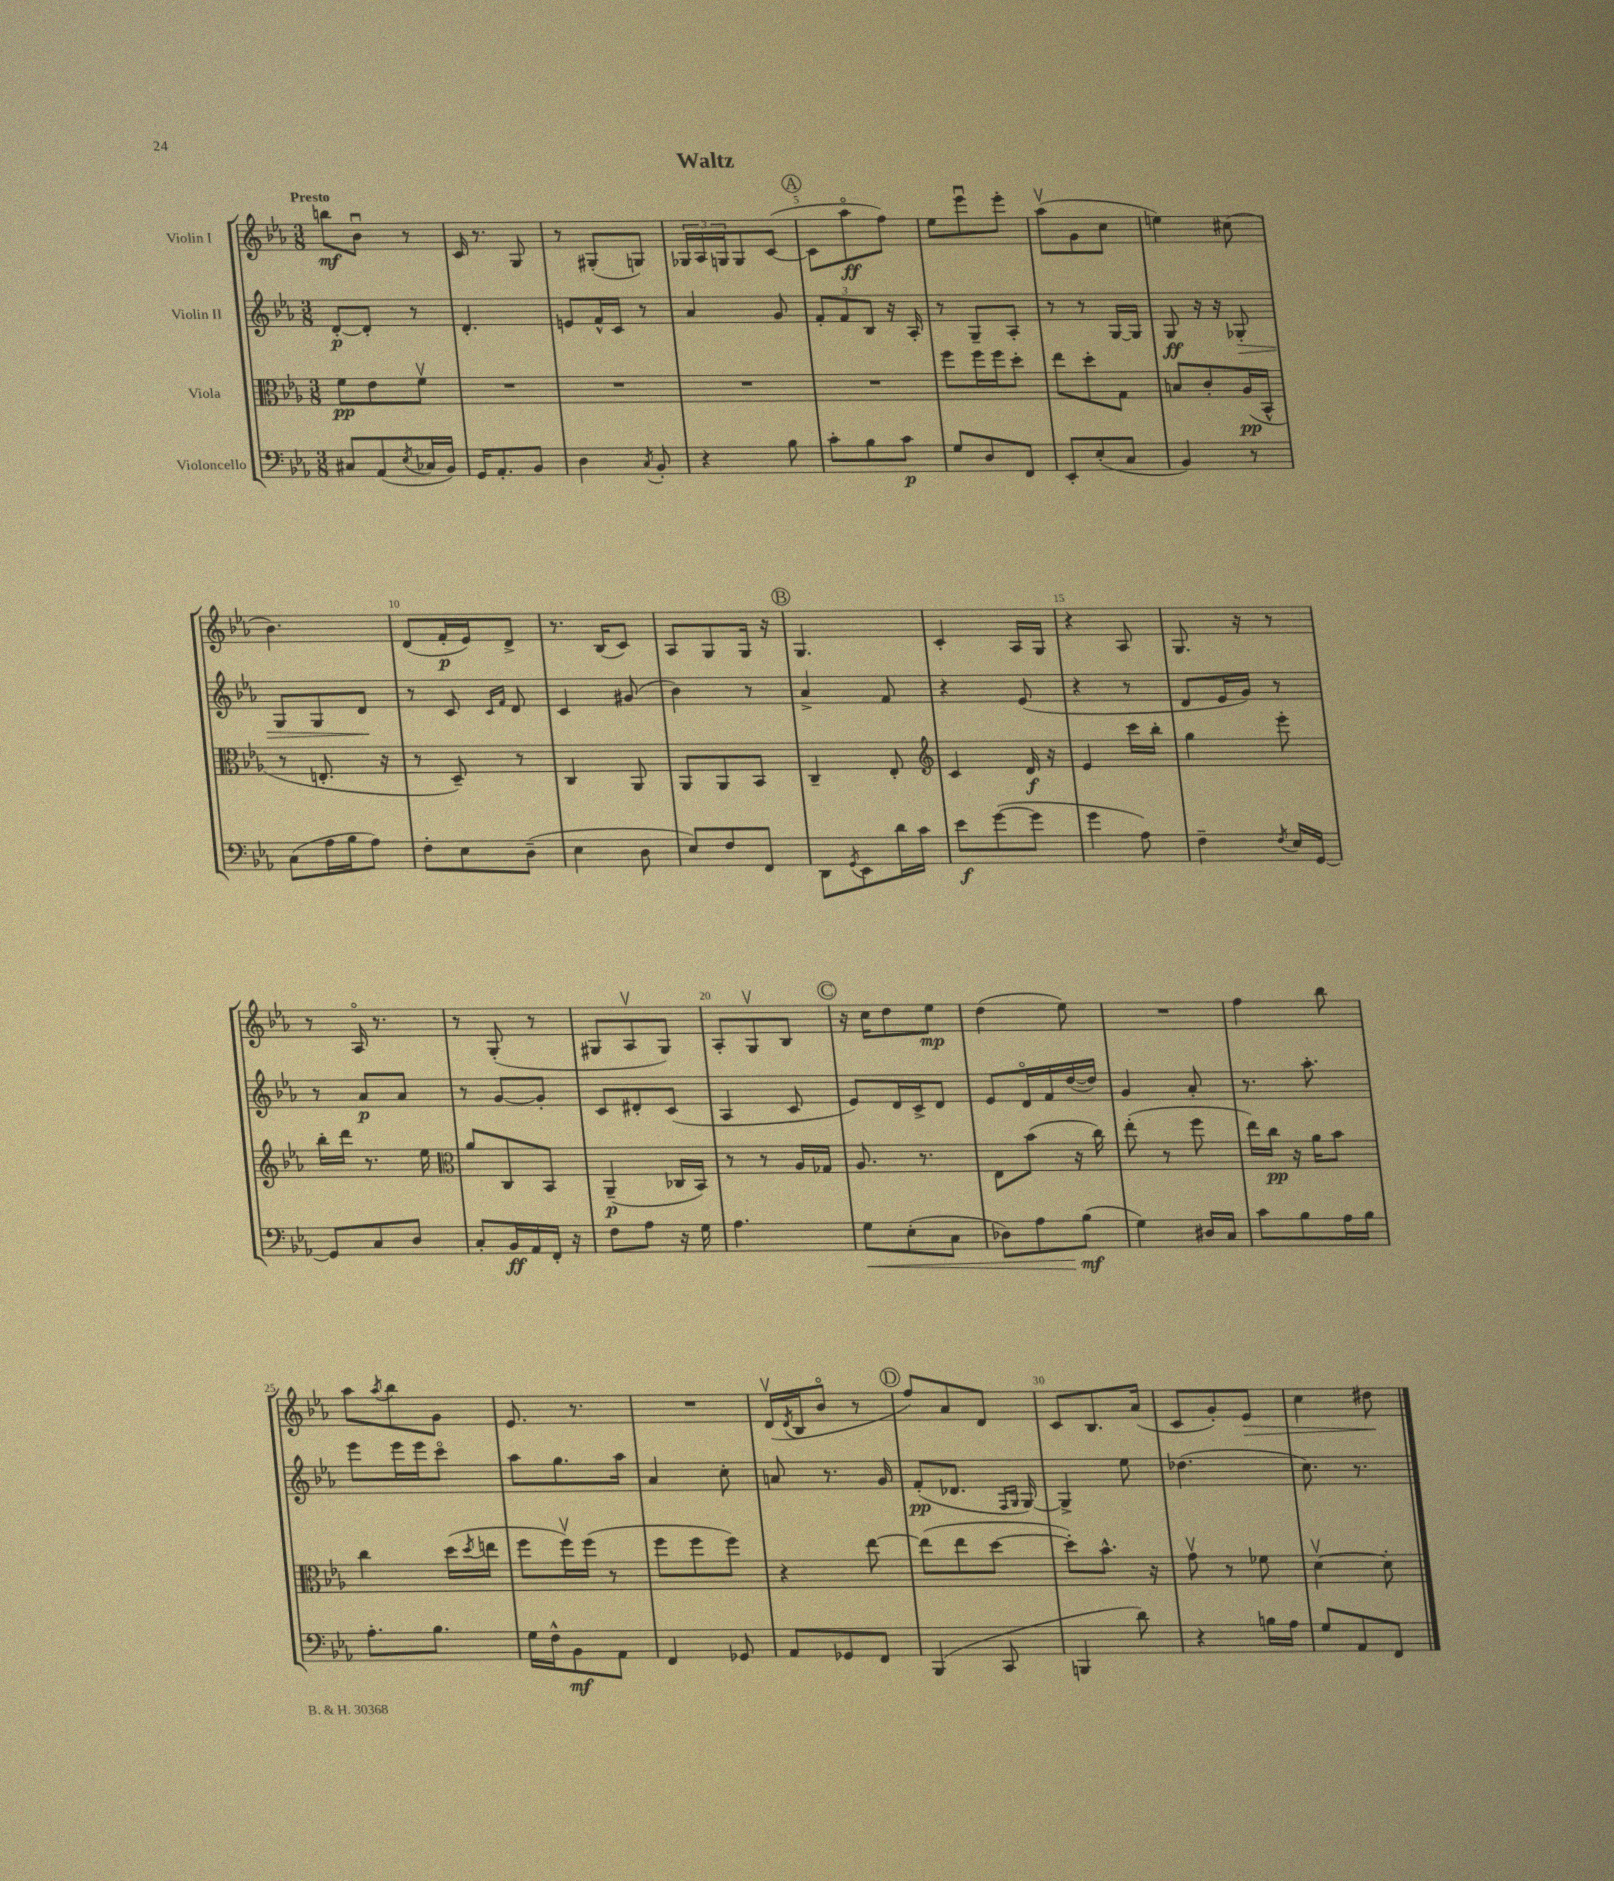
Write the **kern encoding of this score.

**kern	**kern	**kern	**kern
*staff4	*staff3	*staff2	*staff1
*clefF4	*clefC3	*clefG2	*clefG2
*k[b-e-a-]	*k[b-e-a-]	*k[b-e-a-]	*k[b-e-a-]
*M3/8	*M3/8	*M3/8	*M3/8
8C#	8f	[8d'	8bb
(8AA-	8e-	8d']	8b-u
8qE-	.	.	.
16C-	8fv	8r	8r
16BB-)	.	.	.
=	=	=	=
16GG	4.r	4.d'	16c
8.AA-'	.	.	8.r
8BB-	.	.	8G
=	=	=	=
4D	4.r	8e	8r
.	.	16f^^	(8G#'
.	.	16c	.
8qC	.	.	.
8BB-'	.	8r	8G)
=	=	=	=
4r	4.r	4a-	24G-
.	.	.	24A-
.	.	.	24G
.	.	.	8G
8B-	.	8g	([8c
=	=	=	=
8c'	4.r	12f'	8c]
.	.	12f	.
8B-	.	.	8aa-o
.	.	12B-	.
8c	.	16r	8ff)
.	.	16A-'	.
=	=	=	=
8G	8ff	8r	8ee-
8D	16ff	8G~	8eee-u
.	16ff	.	.
8FF	8dd'	8A-'	8eee-'
=	=	=	=
8EE-'	8ee-	8r	(8aa-v
(8E-'	8dd'	8r	8g
8C	8G	[16G	8cc
.	.	16G]	.
=	=	=	=
4BB-)	8B	8G	4ee)
.	8c'	16r	.
.	.	16r	.
8r	(16A-	8G-'	(8cc#
.	16BB-^^	.	.
=	=	=	=
(8C	8r	8G	4.b-)
16A-	8.E'	8G	.
16B-	.	.	.
8A-)	.	8d	.
.	16r	.	.
=	=	=	=
8F'	8r	8r	(8d
8E-	8D~)	8c	16f'
.	.	.	16e-)
.	.	16qqc	.
.	.	16qqf	.
(8D~	8r	8d	8d^
=	=	=	=
4E-	4C	4c	8.r
.	.	.	(16B-
8D	8AA-	(8g#	8c)
=	=	=	=
8E-)	8AA-	4b-)	8A-
8F	8AA-	.	8G
8FF	8BB-	8r	16G
.	.	.	16r
=	=	=	=
8DD	4C~	4a-^	4.G
8qGG	.	.	.
8EE-	.	.	.
16d	8E-'	8f	.
16c	.	.	.
=	=	=	=
*	*clefG2	*	*
8e-	4c	4r	4c'
([8g	.	.	.
8g]	16d	(8e-	16A-
.	16r	.	16G
=	=	=	=
4g	4e-	4r	4r
8A-)	16ccc	8r	8A-
.	16bb-'	.	.
=	=	=	=
4F~	4gg	8d	8.G
.	.	16e-	.
.	.	16g)	16r
8qF	.	.	.
16E-	8eee-'	8r	8r
[16GG	.	.	.
=	=	=	=
8GG]	16bb-'	8r	8r
.	16ddd	.	.
8C	8.r	8a-	16A-o
.	.	.	8.r
8D	.	8a-	.
.	16ee-	.	.
=	=	=	=
*	*clefC3	*	*
8C'	8a-	8r	8r
16BB-	8C	[8g	(8G'
16AA-	.	.	.
16FF'	8BB-	8g']	8r
16r	.	.	.
=	=	=	=
8F	(4AA-~	8c	8G#
8A-	.	8d#'	8A-v
16r	16C-	(8c	8G#)
16G	16BB-)	.	.
=	=	=	=
4.A-	8r	4A-	8A-'
.	8r	.	8Gv
.	16A-	8c	8B-
.	16G-	.	.
=	=	=	=
8G	8.A-	8e-)	16r
.	.	.	16cc
(8E-'	.	16d	8dd
.	8.r	16c^	.
8C	.	8d	8ee-
=	=	=	=
8D-)	8E-	8e-	(4dd
8A-	(8b-	16do	.
.	.	16f	.
(8B-	16r	([16dd	8ee-)
.	16cc)	16dd])	.
=	=	=	=
4G)	(8ee-'	4g	4.r
.	8r	.	.
16D#	8ff	8a-'	.
16C	.	.	.
=	=	=	=
8c	16ee-)	8.r	4ff
.	16cc	.	.
8B-	16r	.	.
.	16a-	8.aa-'	.
16A-	8b-	.	8bb-
16B-	.	.	.
=	=	=	=
8.A-'	4cc	8eee-	8aa-
.	.	.	8qaa-
.	.	16eee-	8bb-
8.B-	.	16eee-	.
.	(16dd	8ccco	8g
.	8qdd	.	.
.	16ee	.	.
=	=	=	=
16G	8ff	8aa-	8.e-
16F^^	.	.	.
8BB-	16ffv)	8.gg	.
.	(16ff	.	8.r
8AA-	8r	.	.
.	.	16aa-	.
=	=	=	=
4FF	8ff	4a-	4.r
.	8ff	.	.
8GG-	8ff)	8cc'	.
=	=	=	=
8AA-	4r	8a	(16dv
.	.	.	8qd
.	.	.	16B-
8GG-	.	8.r	8b-o
8FF	[8ee-	.	8r
.	.	16g	.
=	=	=	=
(4BBB-	(8ee-]	(8f'	8ff)
.	8ee-	8.d-	8a-
8CC	[8dd	.	8d
.	.	16qqF	.
.	.	16qqG	.
.	.	[16G)	.
=	=	=	=
4BBB	8dd'])	4G^]	8c
.	8.b-^^	.	8.B-
8d)	.	8ee-	.
.	16r	.	(16a-
=	=	=	=
4r	8gv	(4.dd-	8c
.	8r	.	8g')
16B	8f-	.	8e-
16A-	.	.	.
=	=	=	=
8G	[4dv	8.cc)	4cc
8AA-	.	.	.
.	.	8.r	.
8FF	8d']	.	8dd#
==	==	==	==
*-	*-	*-	*-
